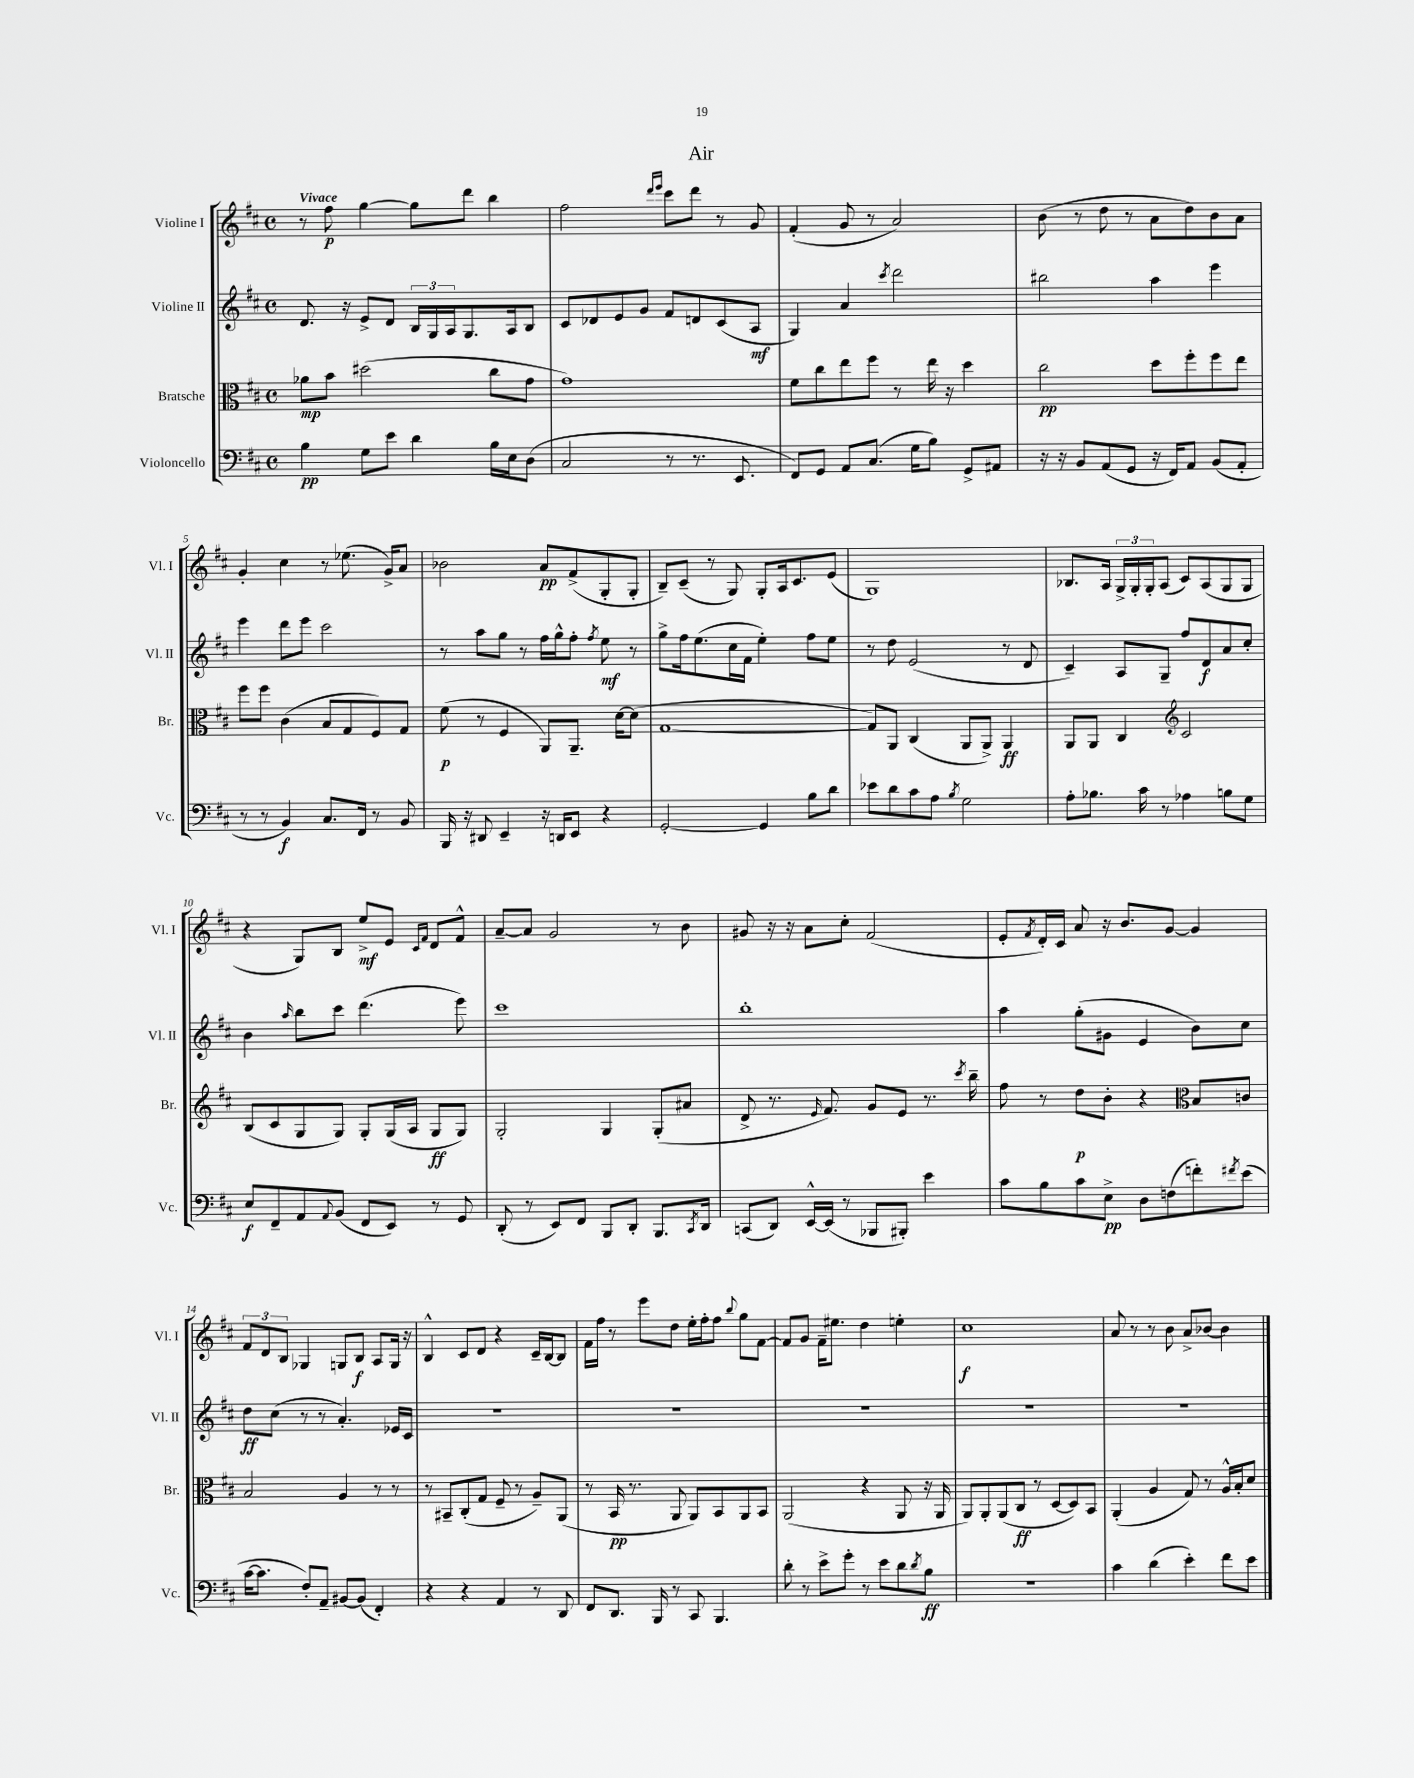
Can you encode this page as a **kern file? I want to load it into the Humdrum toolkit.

**kern	**dynam	**kern	**dynam	**kern	**dynam	**kern	**dynam
*part4	*part4	*part3	*part3	*part2	*part2	*part1	*part1
*staff4	*staff4	*staff3	*staff3	*staff2	*staff2	*staff1	*staff1
*I"Violoncello	*	*I"Bratsche	*	*I"Violine II	*	*I"Violine I	*
*I'Vc.	*	*I'Br.	*	*I'Vl. II	*	*I'Vl. I	*
*clefF4	*	*clefC3	*	*clefG2	*	*clefG2	*
*k[f#c#]	*	*k[f#c#]	*	*k[f#c#]	*	*k[f#c#]	*
*M4/4	*	*M4/4	*	*M4/4	*	*M4/4	*
*met(c)	*	*met(c)	*	*met(c)	*	*met(c)	*
=1	=1	=1	=1	=1	=1	=1	=1
!	!	!	!	!	!	!LO:TX:a:B:t=Vivace	!
4B\	pp	8a-X\L	mp	8.d/	.	8r	.
.	.	8b\J	.	.	.	8ff#\	p
.	.	.	.	16r	.	.	.
8G\L	.	(2dd#X\	.	8e^/L	.	[4gg\	.
8e\J	.	.	.	8d/J	.	.	.
4d\	.	.	.	24B/LL	.	8gg\L]	.
.	.	.	.	24G/	.	.	.
.	.	.	.	24A/J	.	.	.
.	.	.	.	8.G/	.	8ddd\J	.
16B\LL	.	8cc#\L	.	.	.	4bb\	.
16E\J	.	.	.	16A/k	.	.	.
(8D\J	.	8g\J	.	8B/J	.	.	.
=2	=2	=2	=2	=2	=2	=2	=2
2C#/	.	1g)	.	8c#/L	.	2ff#\	.
.	.	.	.	8d-X/	.	.	.
.	.	.	.	8e/	.	.	.
.	.	.	.	8g/J	.	.	.
.	.	.	.	.	.	16qqddd/LL	.
.	.	.	.	.	.	16qqeee/JJ	.
8r	.	.	.	8f#/L	.	8ccc#\L	.
8.r	.	.	.	8dn/	.	8ddd\J	.
.	.	.	.	(8c#/	.	8r	.
8.EE/	.	.	.	.	.	.	.
.	.	.	.	8A/J	mf	8g/	.
=3	=3	=3	=3	=3	=3	=3	=3
8FF#/L)	.	8f#\L	.	4G/)	.	(4f#'/	.
8GG/J	.	8cc#\	.	.	.	.	.
8AA/L	.	8ee\	.	4a/	.	8g/	.
(8.C#/J	.	8ff#\J	.	.	.	8r	.
.	.	.	.	8qccc#/	.	.	.
.	.	8r	.	2ddd\	.	2a/)	.
16G\KL	.	.	.	.	.	.	.
8B\J)	.	16ee\	.	.	.	.	.
.	.	16r	.	.	.	.	.
8GG^/L	.	4dd\	.	.	.	.	.
8AA#X/J	.	.	.	.	.	.	.
=4	=4	=4	=4	=4	=4	=4	=4
16r	.	2cc#\	pp	2bb#X\	.	(8b\	.
16r	.	.	.	.	.	.	.
8BB/L	.	.	.	.	.	8r	.
(8AA/	.	.	.	.	.	8dd\	.
8GG/J	.	.	.	.	.	8r	.
16r	.	8dd\L	.	4aa\	.	8a\L	.
16FF#/KL)	.	.	.	.	.	.	.
8AA/J	.	8ff#'\	.	.	.	8dd\)	.
(8BB/L	.	8ff#\	.	4eee\	.	8b\	.
8AA'/J	.	8ee\J	.	.	.	8a\J	.
!!LO:LB:g=z
=5	=5	=5	=5	=5	=5	=5	=5
8r	.	8ff#\L	.	4eee\	.	4g'/	.
8r	.	8ff#\J	.	.	.	.	.
4BB/)	f	(4c#\	.	8ddd\L	.	4cc#\	.
.	.	.	.	8eee\J	.	.	.
8.C#/L	.	8B/L	.	2ccc#\	.	8r	.
.	.	8G/	.	.	.	(8.ee-X\	.
16FF#/Jk	.	.	.	.	.	.	.
8r	.	8F#/)	.	.	.	.	.
.	.	.	.	.	.	16g^/KL)	.
8BB/	.	8G/J	.	.	.	8a/J	.
=6	=6	=6	=6	=6	=6	=6	=6
16BBB/	.	(8f#\	p	8r	.	2b-X\	.
16r	.	.	.	.	.	.	.
8DD#X/	.	8r	.	8aa\L	.	.	.
4EE~/	.	4F#/	.	8gg\J	.	.	.
.	.	.	.	8r	.	.	.
16r	.	8AA/L)	.	16ff#\LL	.	8a/L	pp
16DDn/KL	.	.	.	16gg^^\J	.	.	.
8EE/J	.	8.AA~/J	.	8ff#'\J	.	(8f#^/	.
.	.	.	.	8qff#/	.	.	.
4r	.	.	.	8ee\	mf	8G'/	.
.	.	[16d\KL	.	.	.	.	.
.	.	(8d\J]	.	8r	.	8G'/J	.
=7	=7	=7	=7	=7	=7	=7	=7
[2GG'/	.	[1G	.	8gg^\L	.	8B~/L)	.
.	.	.	.	16ff#\k	.	(8c#~/J	.
.	.	.	.	(8.ee\	.	.	.
.	.	.	.	.	.	8r	.
.	.	.	.	16cc#\L	.	8G/)	.
.	.	.	.	16f#\JJ	.	.	.
4GG/]	.	.	.	4ee'\)	.	8G'/L	.
.	.	.	.	.	.	16A/k	.
.	.	.	.	.	.	8.c#/	.
8B\L	.	.	.	8ff#\L	.	.	.
8d\J	.	.	.	8ee\J	.	(8e/J	.
=8	=8	=8	=8	=8	=8	=8	=8
8e-X\L	.	8G/L])	.	8r	.	1G)	.
8d\	.	8AA/J	.	8dd\	.	.	.
8c#\	.	(4C#/	.	(2e/	.	.	.
8A\J	.	.	.	.	.	.	.
8qB/	.	.	.	.	.	.	.
2G\	.	8AA/L	.	.	.	.	.
.	.	8AA^/J)	.	.	.	.	.
.	.	4AA/	ff	8r	.	.	.
.	.	.	.	8d/	.	.	.
=9	=9	=9	=9	=9	=9	=9	=9
8A'\L	.	8AA/L	.	4c#~/)	.	8.B-X/L	.
8.B-X\J	.	8AA/J	.	.	.	.	.
.	.	.	.	.	.	16A/Jk	.
.	.	4C#/	.	8A/L	.	24G^/LL	.
.	.	.	.	.	.	24G'/	.
16c#\	.	.	.	.	.	.	.
.	.	.	.	.	.	24G'/J	.
8r	.	.	.	8G~/J	.	(8A/J	.
*	*	*clefG2	*	*	*	*	*
4A-X\	.	2c#/	.	8ff#/L	.	8c#/L)	.
.	.	.	.	8d/	f	(8A/	.
8Bn\L	.	.	.	8a/	.	8G/	.
8G\J	.	.	.	8cc#'/J	.	8G/J	.
!!LO:LB:g=z
=10	=10	=10	=10	=10	=10	=10	=10
8E/L	f	(8B/L	.	4b\	.	4r	.
8FF#~/	.	8c#/	.	.	.	.	.
.	.	.	.	16qqaa/	.	.	.
8AA/	.	8G/	.	8bb\L	.	8G/L)	.
8qqAA/	.	.	.	.	.	.	.
(8BB/J	.	8G/J)	.	8ccc#\J	.	8B/J	.
8FF#/L	.	8G'/L	.	(4.ddd\	.	8ee^/L	mf
8EE/J)	.	(16G/L	.	.	.	8e/J	.
.	.	16A/JJ	.	.	.	.	.
.	.	.	.	.	.	16qqc#/LL	.
.	.	.	.	.	.	16qqf#/JJ	.
8r	.	8G/L	ff	.	.	8d/L	.
8GG/	.	8G/J)	.	8eee\)	.	8f#^^/J	.
=11	=11	=11	=11	=11	=11	=11	=11
(8DD'/	.	2G'/	.	1ccc#	.	[8a~/L	.
8r	.	.	.	.	.	8a/J]	.
8EE/L)	.	.	.	.	.	2g/	.
8FF#/J	.	.	.	.	.	.	.
8BBB/L	.	4G/	.	.	.	.	.
8DD'/J	.	.	.	.	.	.	.
8.BBB/L	.	(8G'/L	.	.	.	8r	.
.	.	8a#X/J	.	.	.	8b\	.
8qCC#/	.	.	.	.	.	.	.
16DD/Jk	.	.	.	.	.	.	.
=12	=12	=12	=12	=12	=12	=12	=12
(8CCn/L	.	8d^/	.	1bb'	.	8g#X/	.
8DD/J)	.	8.r	.	.	.	16r	.
.	.	.	.	.	.	16r	.
[16EE^^/LL	.	.	.	.	.	8a\L	.
.	.	16qqe/	.	.	.	.	.
(16EE/JJ]	.	8.f#/)	.	.	.	.	.
8r	.	.	.	.	.	8cc#'\J	.
8BBB-X/L	.	8g/L	.	.	.	(2f#/	.
8BBB#X'/J)	.	8e/J	.	.	.	.	.
4e\	.	8.r	.	.	.	.	.
.	.	8qccc#/	.	.	.	.	.
.	.	16bb~\	.	.	.	.	.
=13	=13	=13	=13	=13	=13	=13	=13
8c#\L	.	8ff#\	.	4aa\	.	8e'/L	.
.	.	.	.	.	.	8qf#/	.
8B\	.	8r	.	.	.	16d'/L)	.
.	.	.	.	.	.	16c#/JJ	.
8c#\	.	8dd\L	p	(8gg'\L	.	8a/	.
8E^\J	pp	8b'\J	.	8g#X\J	.	16r	.
.	.	.	.	.	.	8.b/L	.
8D\L	.	4r	.	4e/	.	.	.
(8Fn\	.	.	.	.	.	[8g/J	.
*	*	*clefC3	*	*	*	*	*
8fn'\)	.	8B/L	.	8b\L)	.	4g/]	.
8qf#X/	.	.	.	.	.	.	.
(8e\J	.	8cn/J	.	8cc#\J	.	.	.
!!LO:LB:g=z
=14	=14	=14	=14	=14	=14	=14	=14
[16c#\KL	.	2B/	.	8dd\L	ff	12f#/L	.
8.c#\J]	.	.	.	.	.	.	.
.	.	.	.	.	.	12d/	.
.	.	.	.	(8cc#\J	.	.	.
.	.	.	.	.	.	12B/J	.
8F#'/L)	.	.	.	8r	.	4G-X/	.
8AA~/J	.	.	.	8r	.	.	.
[8BB#X/L	.	4A/	.	4.a'/)	.	8Gn/L	.
(8BB#/J]	.	.	.	.	.	8B/J	f
4FF#'/)	.	8r	.	.	.	8A/L	.
.	.	8r	.	16e-X/LL	.	16G/Jk	.
.	.	.	.	16c#/JJ	.	16r	.
=15	=15	=15	=15	=15	=15	=15	=15
4r	.	8r	.	1r	.	4B^^/	.
.	.	8BB#X~/L	.	.	.	.	.
4r	.	(8C#'/	.	.	.	8c#/L	.
.	.	8G/J	.	.	.	8d/J	.
4AA/	.	8F#~/	.	.	.	4r	.
.	.	8r	.	.	.	.	.
8r	.	8A~/L)	.	.	.	16c#~/LL	.
.	.	.	.	.	.	[16B/J	.
8DD/	.	(8AA/J	.	.	.	8B/J]	.
=16	=16	=16	=16	=16	=16	=16	=16
8FF#/L	.	8r	.	1r	.	16f#\LL	.
.	.	.	.	.	.	16ff#\JJ	.
8.DD/J	.	16BB/	pp	.	.	8r	.
.	.	8.r	.	.	.	.	.
.	.	.	.	.	.	8eee\L	.
16BBB/	.	.	.	.	.	.	.
8r	.	8AA/	.	.	.	8dd\J	.
8CC#/	.	8AA/L)	.	.	.	16ee'\LL	.
.	.	.	.	.	.	16ff#'\J	.
4.BBB/	.	8BB/	.	.	.	8ff#\J	.
.	.	.	.	.	.	8qqbb/	.
.	.	8AA/	.	.	.	8gg\L	.
.	.	8BB/J	.	.	.	[8f#\J	.
=17	=17	=17	=17	=17	=17	=17	=17
8d'\	.	(2AA/	.	1r	.	8f#/L]	.
8r	.	.	.	.	.	8g/J	.
8e^\L	.	.	.	.	.	16f#~\KL	.
.	.	.	.	.	.	8.ee#X\J	.
8g'\J	.	.	.	.	.	.	.
8r	.	4r	.	.	.	4dd\	.
8e\L	.	.	.	.	.	.	.
8d\	.	8AA/	.	.	.	4een'\	.
8qd/	.	.	.	.	.	.	.
8B\J	ff	16r	.	.	.	.	.
.	.	16AA/	.	.	.	.	.
=18	=18	=18	=18	=18	=18	=18	=18
1r	.	8AA/L)	.	1r	.	1cc#	f
.	.	8AA'/	.	.	.	.	.
.	.	(8AA/	.	.	.	.	.
.	.	8C#/J	ff	.	.	.	.
.	.	8r	.	.	.	.	.
.	.	[8D/L	.	.	.	.	.
.	.	8D/])	.	.	.	.	.
.	.	8BB/J	.	.	.	.	.
=19	=19	=19	=19	=19	=19	=19	=19
4c#\	.	(4AA'/	.	1r	.	8a/	.
.	.	.	.	.	.	8r	.
(4d\	.	4A/	.	.	.	8r	.
.	.	.	.	.	.	8b\	.
4e'\)	.	8G/)	.	.	.	8a^/L	.
.	.	8r	.	.	.	[8b-X/J	.
8f#\L	.	16A^^/LL	.	.	.	4b-\]	.
.	.	16B'/J	.	.	.	.	.
8e\J	.	8d/J	.	.	.	.	.
==	==	==	==	==	==	==	==
*-	*-	*-	*-	*-	*-	*-	*-
